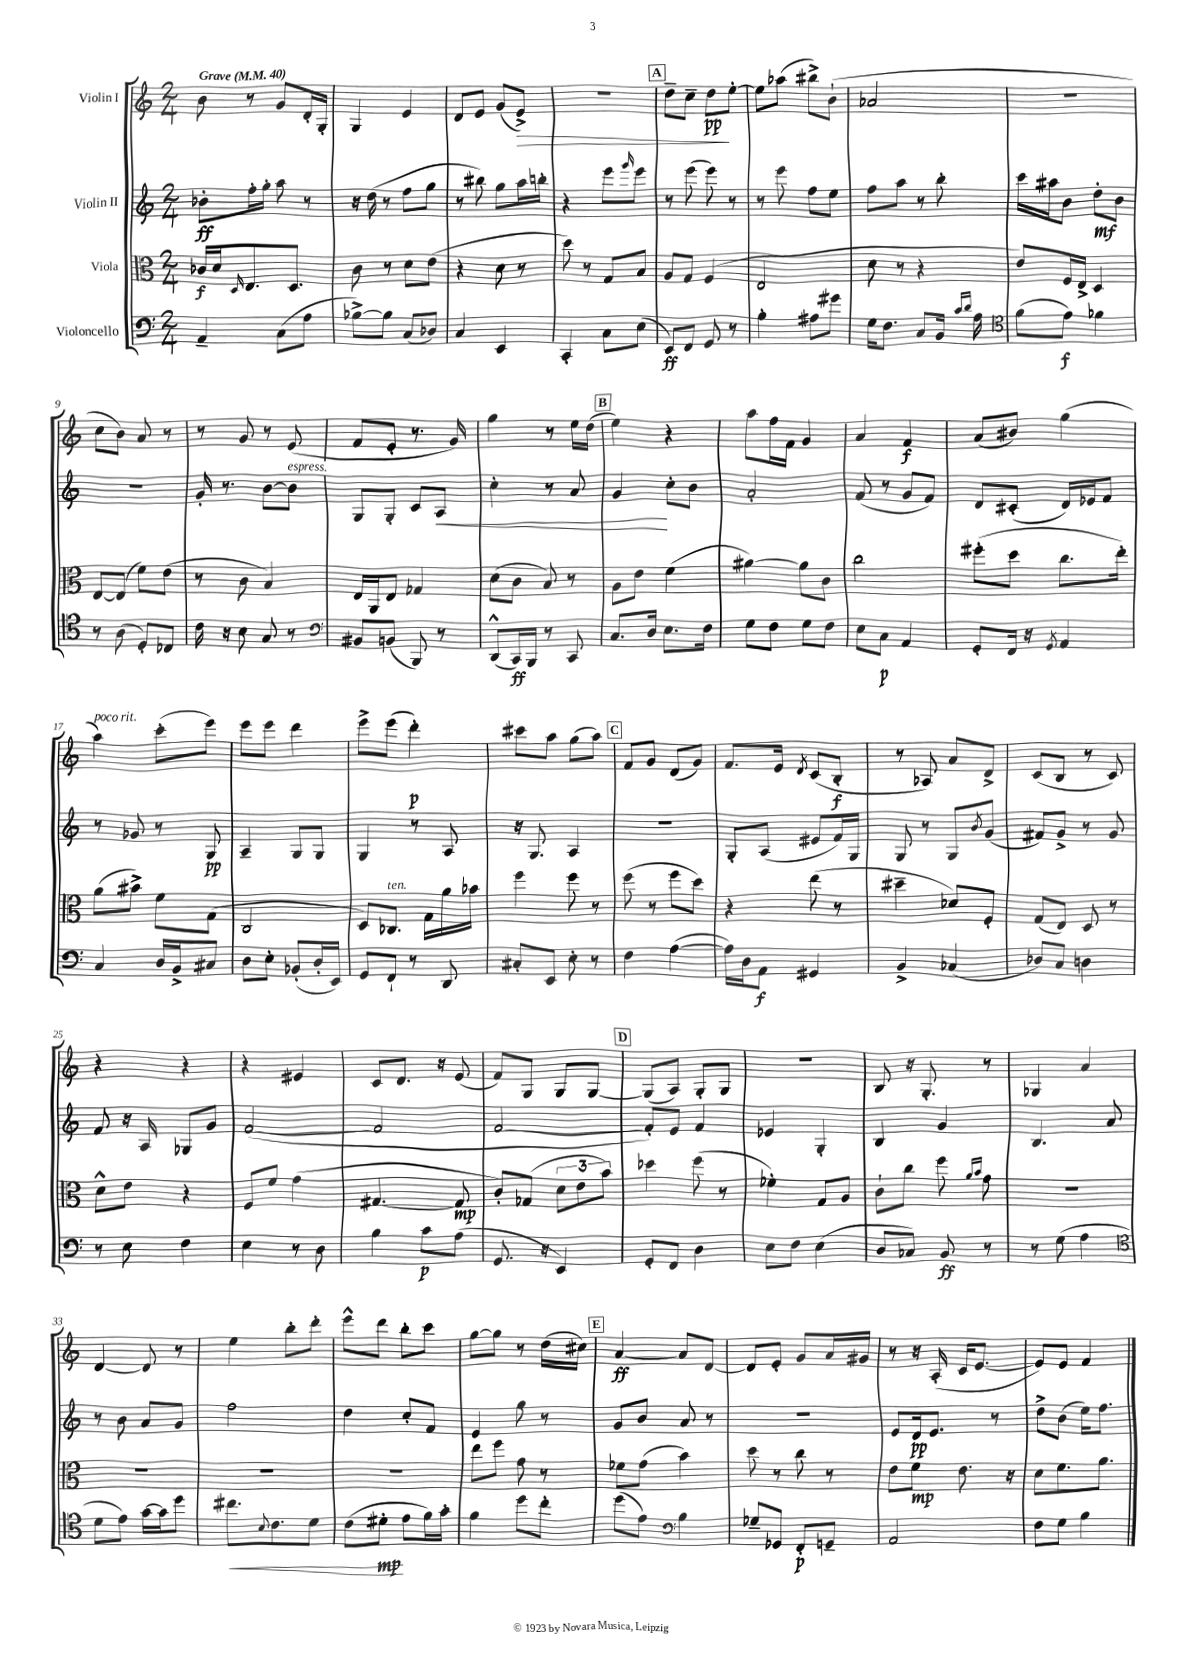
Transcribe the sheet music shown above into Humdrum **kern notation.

**kern	**kern	**kern	**kern
*staff4	*staff3	*staff2	*staff1
*clefF4	*clefC3	*clefG2	*clefG2
*k[]	*k[]	*k[]	*k[]
*M2/4	*M2/4	*M2/4	*M2/4
*MM40	*MM40	*MM40	*MM40
4AA~/	16c-/LL	8b-'\L	8b\
.	16d/J	.	.
.	16qqD/	.	.
.	8.E/	16ff'\L	8r
.	.	16gg'\JJ	.
(8C\L	.	8aa\	8g/L
.	8.D/J	.	.
8A\J	.	8r	16d'/L
.	.	.	16G'/JJ
=	=	=	=
[8B-^\L)	8c\	16r	4G/
.	.	(16dd\	.
8B-\]J	8r	8r	.
(8C/L	8d\L	8ff\L	4e/
8D-/J)	(8e\J	8gg\J	.
=	=	=	=
4C/	4r	8r	8d/L
.	.	8bb#\)	8e/J
4EE/	8d\	8gg\L	(8g/L
.	8r	16aa\L	8e^/J)
.	.	16bb'\JJ	.
=	=	=	=
4CC'/	8dd\)	4r	2r
.	8r	.	.
8C\L	8G/L	8eee\L	.
.	.	16qqggg/	.
(8E\J	8B/J	8eee\J	.
=	=	=	=
8EE/L)	8A/L	8r	8dd~\L
8FF/J	8G/J	(8eee\	8cc~\J
8GG/	(4F/	8eee\)	8dd\L
8r	.	8r	[8ee'\J
=	=	=	=
4B'\	2E/	8r	8ee\]L
.	.	8eee\	(8aa-\J
8A#\L	.	8ff\L	8bb#^\L)
8g#\J	.	8ee\J	(8b`\J
=	=	=	=
16G\LK	8d\	8ff\L	2a-/
8.F\J	.	.	.
.	8r	8aa\J	.
8C/L	4r	8r	.
16BB/Jk	.	8bb'\	.
16qqc/LL	.	.	.
16qqd/JJ	.	.	.
16A\	.	.	.
=	=	=	=
*clefC4	*	*	*
(8f\L	8e/L)	16ccc\LL	2r
.	.	16aa#\J	.
8e\J)	16F/L	8b\J	.
.	16E^/JJ	.	.
4f-\	4D/	8dd'\L	.
.	.	8b\J	.
=	=	=	=
8r	[8E/L	2r	8cc\L
(8A\	(8E/]J	.	8b\J)
8D'/L)	8f\L)	.	8a/
8C-/J	(8e\J	.	8r
=	=	=	=
16c\	8r	16g'/	8r
16r	.	8.r	.
8B\	8c\	.	8g/
8G/	4B/)	[8b\L	8r
8r	.	8b\]J	(8e/
=	=	=	=
*clefF4	*	*	*
8BB#/L	16E/LL	8G/L	8f/L
.	16AA/J	.	.
(8BB/J	8E/J	8G'/J	8e'/J
8BBB/)	4G-/	8c/L	8.r
8r	.	8A/J	.
.	.	.	16g/)
=	=	=	=
(8DD^^/L	(8d\L	4cc'\	4gg\
16CC/L)	8c\J	.	.
16BBB/JJ	.	.	.
8r	8B/)	8r	8r
8CC/	8r	8a/	16ee\LL
.	.	.	(16dd\JJ
=	=	=	=
8.C/L	8A\L	4g/	4ee\)
.	8e\J	.	.
16D/Jk	.	.	.
8.E\L	(4f\	8cc'\L	4r
.	.	8b\J	.
16F\Jk	.	.	.
=	=	=	=
8G\L	[4a#\)	2a'/	8aa\L
8F\J	.	.	16ff\L
.	.	.	16f\JJ
8G\L	8a#\]L	.	4g/
8F\J	8c\J	.	.
=	=	=	=
8E\L	2cc\	(8f/	4a/
8C\J	.	8r	.
4AA/	.	8g/L	4f/
.	.	8f/J)	.
=	=	=	=
8GG'/L	(8ff#'\L	8d/L	(8a/L
16FF/Jk	8dd\J	(8c#'/J	8b#/J)
16r	.	.	.
8qGG/	.	.	.
4AA/	8.cc\L	16d/LL)	(4gg\
.	.	16e-/J	.
.	.	8f/J	.
.	16ee'\Jk)	.	.
=	=	=	=
4C/	(8a\L	8r	4aa\)
.	8b#^\J)	8g-/	.
16D/LL	8f\L	8r	(8ccc'\L
16BB^/J	.	.	.
8C#/J	(8G\J	8G/	8eee\J)
=	=	=	=
8D\L	2C/	4A~/	8eee\L
8E'\J	.	.	8eee\J
(8BB-'/L	.	8G/L	4ddd\
16D'/L	.	8G/J	.
16EE/JJ)	.	.	.
=	=	=	=
8GG/L	8D/L)	4G/	8eee^\L
8FF`/J	8.C-/J	.	(8eee\J
8r	.	8r	4ddd'\)
.	16G\LL	.	.
8DD/	16a\	8A/	.
.	16b-\JJ	.	.
=	=	=	=
8C#'/L	4ff\	16r	8ccc#\L
.	.	8.G/	.
8EE/J	.	.	8aa\J
8E'\	8ff\	4A/	(8gg\L
8r	8r	.	8aa\J)
=	=	=	=
4F\	(8ff\	2r	8f/L
.	8r	.	8g/J
([4A\	8ff\L	.	(8d/L
.	8dd\J)	.	8g/J)
=	=	=	=
16A\]LL)	4r	8G'/L	8.f/L
16D\J	.	.	.
8AA\J	.	(8A/J	.
.	.	.	16e/Jk
.	.	.	8qd/
4GG#/	(8ee\	8e#/L	(8c/L
.	8r	16f/L)	8B'/J
.	.	16G/JJ	.
=	=	=	=
4BB^/	4dd#~\	8G/	8r
.	.	8r	8A-/)
(4C-/	8d-/L)	8G/L	8a/L
.	.	8qb/	.
.	8F'/J	(8g/J	8d^/J
=	=	=	=
8D-/L)	(8G/L	8f#/L)	(8c/L
8C/J	8E/J)	8g^/J	8B/J
4D\	8D/	8r	8r
.	8r	8g/	8c/)
=	=	=	=
8r	8d^^\L	8f/	4r
8E\	8e\J	16r	.
.	.	16A/	.
4F\	4r	8G-/L	4r
.	.	8g/J	.
=	=	=	=
4E\	8F/L	([2f/	4r
.	8f/J	.	.
8r	(4g\	.	4e#/
8D\	.	.	.
=	=	=	=
4B\	[4.G#/	2f/]	8c/L
.	.	.	8.d/J
8c\L	.	.	.
.	.	.	16r
(8A\J	8G#/]	.	(8e/
=	=	=	=
8.GG/	8c'/L)	[2f/	8f/L)
.	(8G-/J	.	8G/J
16r	.	.	.
4EE/)	12d\L	.	8G/L
.	12e\	.	.
.	.	.	[8G/J
.	12b\J)	.	.
=	=	=	=
8GG'/L	4dd-\	8f'/]L)	(8G/]L
8FF/J	.	8e/J	8A/J)
4D\	(8ff\	4f/	8G'/L
.	8r	.	8G/J
=	=	=	=
8E\L	4f-'\)	4e-/	2r
8F\J	.	.	.
(4E\	8G/L	4G'/	.
.	8A/J	.	.
=	=	=	=
8D/L	8c`\L	4B/	8B/
8C-/J)	8cc\J	.	16r
.	.	.	8.G'/
8BB/	8ff\	4g/	.
.	16qqa/LL	.	.
.	16qqb/JJ	.	.
8r	8g\	.	8r
=	=	=	=
8r	2r	4.B/	4G-/
(8G\	.	.	.
4A\	.	.	4a/
.	.	8a/	.
=	=	=	=
*clefC4	*	*	*
8d\L	2r	8r	[4d/
8e\J)	.	8b\	.
[16g\LL	.	8a/L	8d/]
16g\]J	.	.	.
8dd\J	.	8g/J	8r
=	=	=	=
8.cc#\L	2r	2ff\	4ee\
8qqB/	.	.	.
8.c\	.	.	.
.	.	.	8bb'\L
8d\J	.	.	8ddd'\J
=	=	=	=
(8c\L	2r	4dd\	8eee^^\L
8d#'\J	.	.	8ddd\J
8e\L	.	8cc'/L	8bb'\L
16f\L)	.	8f/J	8ccc\J
16g'\JJ	.	.	.
=	=	=	=
4f\	8ee\L	4e/	[8gg\L
.	8ff\J	.	8gg\]J
8dd\L	8g\	8gg\	8r
8cc'\J	8r	8r	(16dd\LL
.	.	.	16cc#\JJ)
=	=	=	=
(8dd\L	8f-\L	8g/L	[4a/
8e\J)	(8g\J	8b/J	.
*clefF4	*	*	*
4B\	4b\)	8a/	8a/]L
.	.	8r	[8d/J
=	=	=	=
8G-~/L	8dd\	2r	8d/]L
8GG-/J	8r	.	8e'/J
8FF'/L	8cc\	.	8g/L
8GG~/J	8r	.	16a/L
.	.	.	16g#/JJ
=	=	=	=
2AA/	8e\L	8e/L	8r
.	8f\J	16d/k	16r
.	.	8.e/J	(16A'/
.	8.e\	.	16c/LK
.	.	.	[8.e/J
.	.	8r	.
.	16r	.	.
=	=	=	=
8F\L	8d\L	8dd^\L	8e/]L)
8G\J	8.f\	(8b\J	8e/J
4B\	.	16ee\LK)	4f/
.	8.a\J	8.ff\J	.
==	==	==	==
*-	*-	*-	*-
